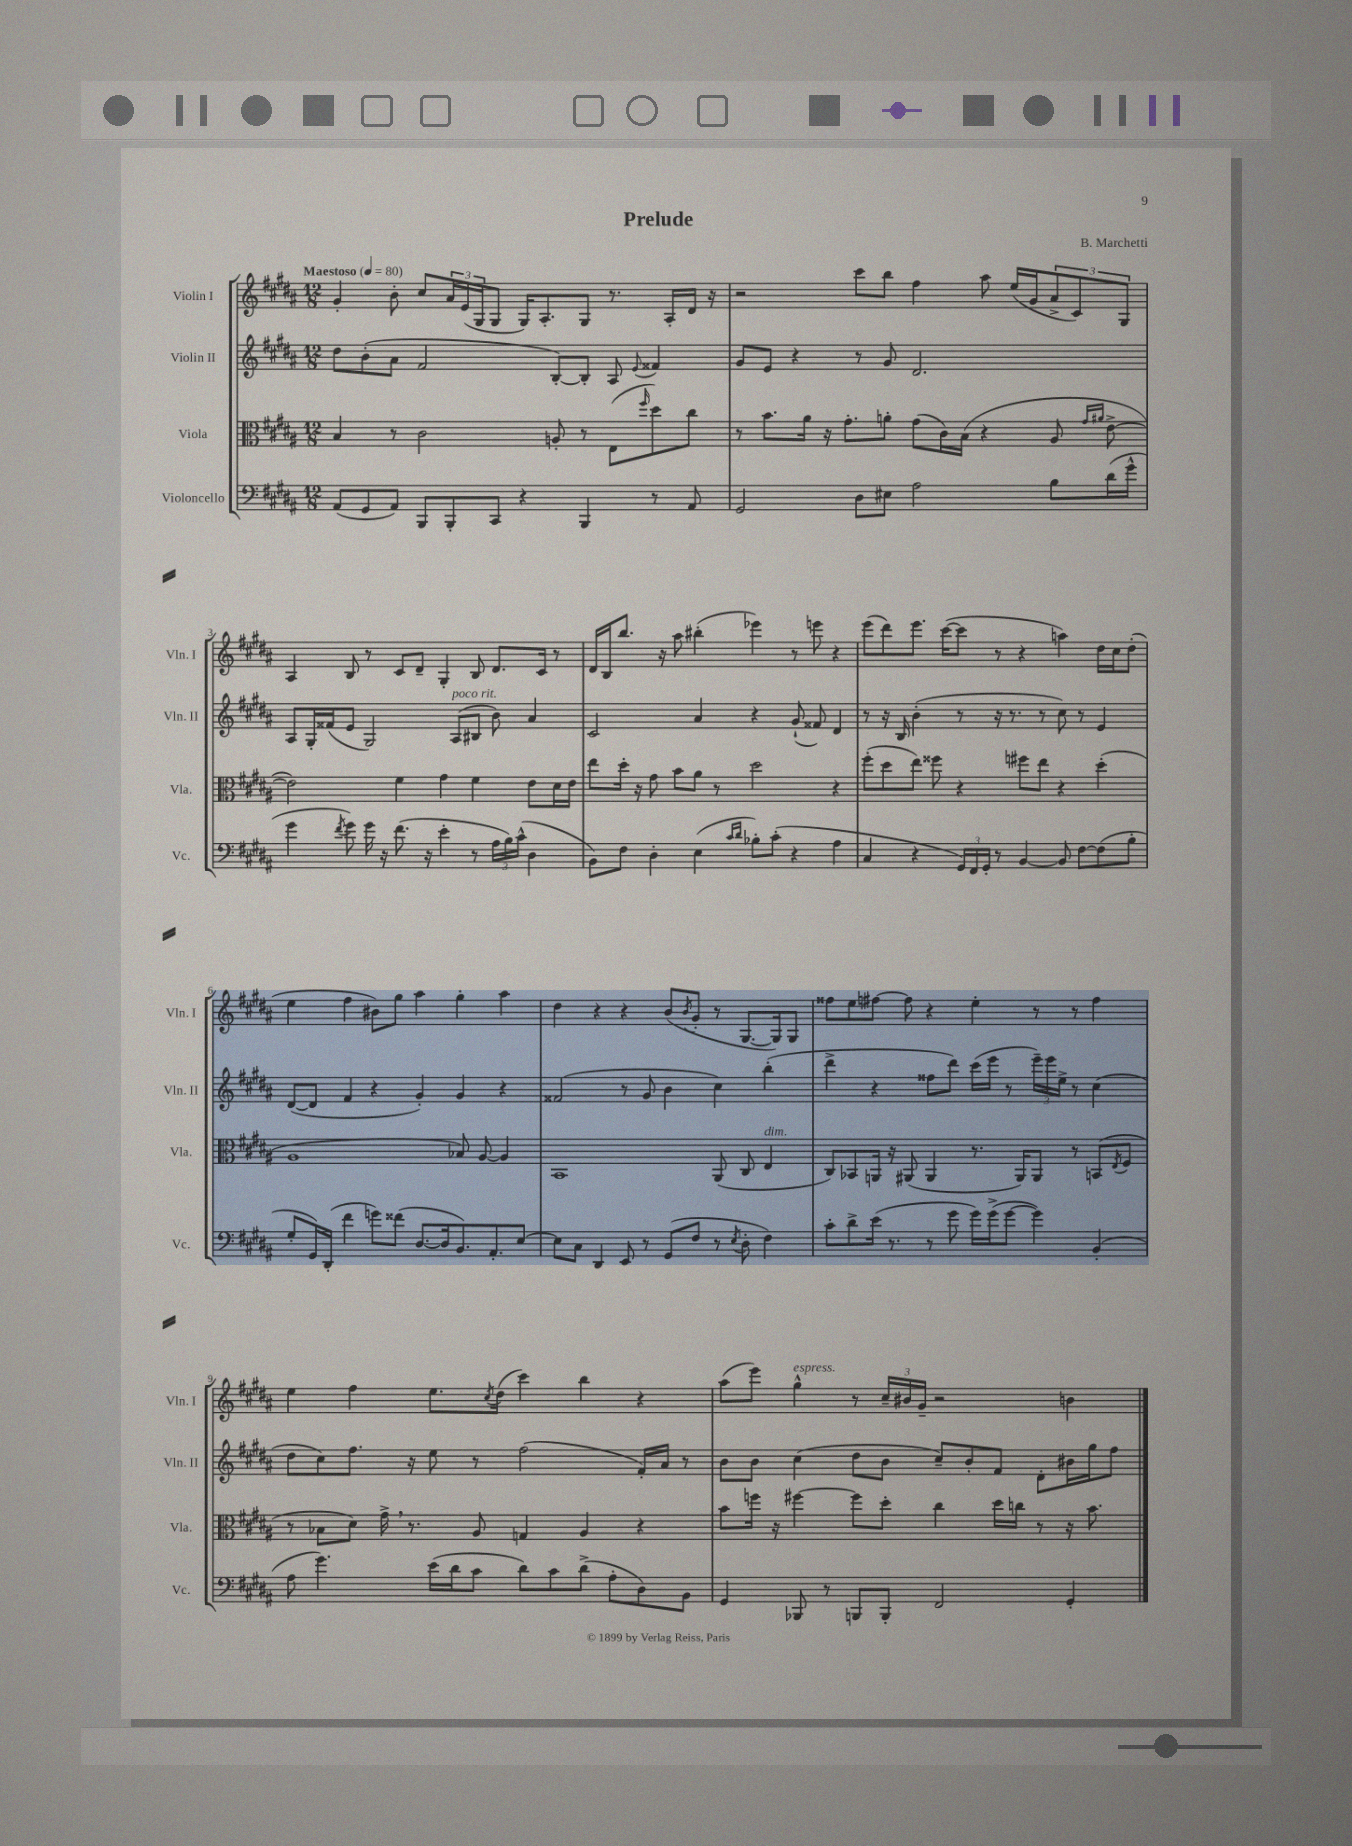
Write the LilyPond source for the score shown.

\header { title = "Prelude" composer = "B. Marchetti" }
<<
\new StaffGroup <<
\new Staff = "s0" \with { instrumentName = "Violin I" shortInstrumentName = "Vln. I" } {
    \clef treble \key b \major \numericTimeSignature \time 12/8 \tempo "Maestoso" 4 = 80
    gis'4-. b'8-. cis''8 \tuplet 3/2 { ais'16 e'16( gis16 } gis8 gis16) ais8.-. gis8 r8. ais16-. dis'16 r16 |
    r2 cis'''8 b''8 fis''4 ais''8 e''16( gis'16 \tuplet 3/2 { ais'8-> cis'8) gis8 } |
    ais4 b8 r8 cis'8 dis'8-- gis4-. b8 dis'8. cis'16 r8 |
    dis'16 b16 b''8. r16 ais''8 bis''4-.( ees'''4) r8 e'''8 r4 |
    e'''8( dis'''8) e'''8. cis'''16~( cis'''8 r8 r4 a''4) dis''16 cis''16 dis''8-.( |
    e''4 fis''4 bis'8) gis''8 ais''4 gis''4-. ais''4 |
    dis''4 r4 r4 b'8( \acciaccatura { b'8 } gis'8-. r8 gis8.~ gis16) gis8 |
    fisis''8 e''8 fis''8~ fis''8 r4 e''4-. r8 r8 fis''4 |
    e''4 fis''4 e''8. \acciaccatura { cis''8 } dis''16( cis'''4) b''4 r4 |
    ais''8( e'''8) gis''4-^^\markup { \italic "espress." } r8 \tuplet 3/2 { cis''16-- bis'16 gis'16-- } r2 b'4 \bar "|." |
}
\new Staff = "s1" \with { instrumentName = "Violin II" shortInstrumentName = "Vln. II" } {
    \clef treble \key b \major \numericTimeSignature \time 12/8
    dis''8 b'8-.( ais'8 fis'2 b8~-.) b8-. ais8 \appoggiatura { e'8 } fisis'4 |
    gis'8 e'8 r4 r8 gis'8 dis'2. |
    ais8 gis16-. fisis'16( e'8 gis2) ais8^\markup { \italic "poco rit." }( bis8 b'8) ais'4 |
    cis'2 ais'4 r4 gis'8-!( fisis'8) dis'4 |
    r8 r16 b16 b'4-.( r8 r16 r8. r8 cis''8) r8 e'4 |
    dis'8~( dis'8 fis'4 r4 gis'4-.) gis'4 r4 |
    fisis'2( r8 gis'8 b'4 cis''4) b''4-.( |
    dis'''4-> r4 fisis''8 dis'''8) cis'''16( e'''16 r8 \tuplet 3/2 { e'''16--) e'''16 e''16-> } r8 cis''4( |
    dis''8 cis''8) fis''8. r16 e''8 r8 fis''2( fis'16-.) ais'16 r8 |
    b'8 b'8 cis''4( dis''8 b'8 cis''8--) b'8-. fis'8 dis'8-. bis'16 gis''16 fis''8 \bar "|." |
}
\new Staff = "s2" \with { instrumentName = "Viola" shortInstrumentName = "Vla." } {
    \clef alto \key b \major \numericTimeSignature \time 12/8
    b4 r8 cis'2 a8-. r8 e8( \grace { fis''16 } dis''8) cis''8 |
    r8 b'8. ais'16 r16 gis'8.-. a'8-. gis'8( cis'16) b16( r4 ais8 \grace { gis'16 ais'16 } e'8~-> |
    e'2) fis'4 gis'4 fis'4 e'8 dis'16 e'16 |
    e''8 dis''16-. r16 gis'8 b'8 ais'8 r8 dis''2 r4 |
    fis''8-.( dis''8 e''8) fisis''8 r4 fis''8 e''8 r4 dis''4-.( |
    ais1 bes8) ais8~ ais4 |
    b,1 ais,8( cis8 e4^\markup { \italic "dim." } |
    cis8) bes,8 a,16 r16 ais,8( ais,4 r8. ais,16) ais,8 r8 b,8( \acciaccatura { e8 } fis8 |
    r8 bes8 dis'8) gis'16-> \breathe r8. ais8 g4 ais4 r4 |
    b'8 f''16 r16 fis''4~ fis''8 dis''8-. cis''4 dis''16 c''16 r8 r16 b'8. \bar "|." |
}
\new Staff = "s3" \with { instrumentName = "Violoncello" shortInstrumentName = "Vc." } {
    \clef bass \key b \major \numericTimeSignature \time 12/8
    ais,8( gis,8 ais,8) b,,8 b,,8-. cis,8 r4 b,,4 r8 ais,8 |
    gis,2 dis8 eis8 ais2 b8 dis'16( gis'16-^ |
    gis'4 \acciaccatura { fis'8 } gis'8) gis'16 r16 fis'8.( r16 e'4-. r8 \tuplet 3/2 { ais16 b16) cis'16-^( } dis4 |
    b,8) fis8 dis4-. e4( \grace { cis'16 dis'16 } bes8-.) cis'8-.( r4 ais4 |
    cis4 r4 \tuplet 3/2 { gis,16) fis,16 gis,16-. } r8 b,4~ b,8 fis8~ fis8( b8-. |
    gis8-. gis,16) dis,16-.( fis'4 g'8) fisis'8( dis8.~ dis16 b,8.) ais,8.-. e8~ |
    e8 cis8 dis,4 e,8 r8 gis,8( fis8 r8 \acciaccatura { e8 } dis8-. fis4) |
    cis'8-. dis'8-> e'16( r8. r8 gis'8 gis'16) gis'16->( gis'8~ gis'4) b,4-.( |
    ais8 gis'4.) e'16( dis'16 cis'8 dis'8) cis'8 dis'8->( ais8-. dis8) b,8 |
    gis,4 bes,,8 r8 b,,8 b,,8-. fis,2 gis,4-. \bar "|." |
}
>>
>>
